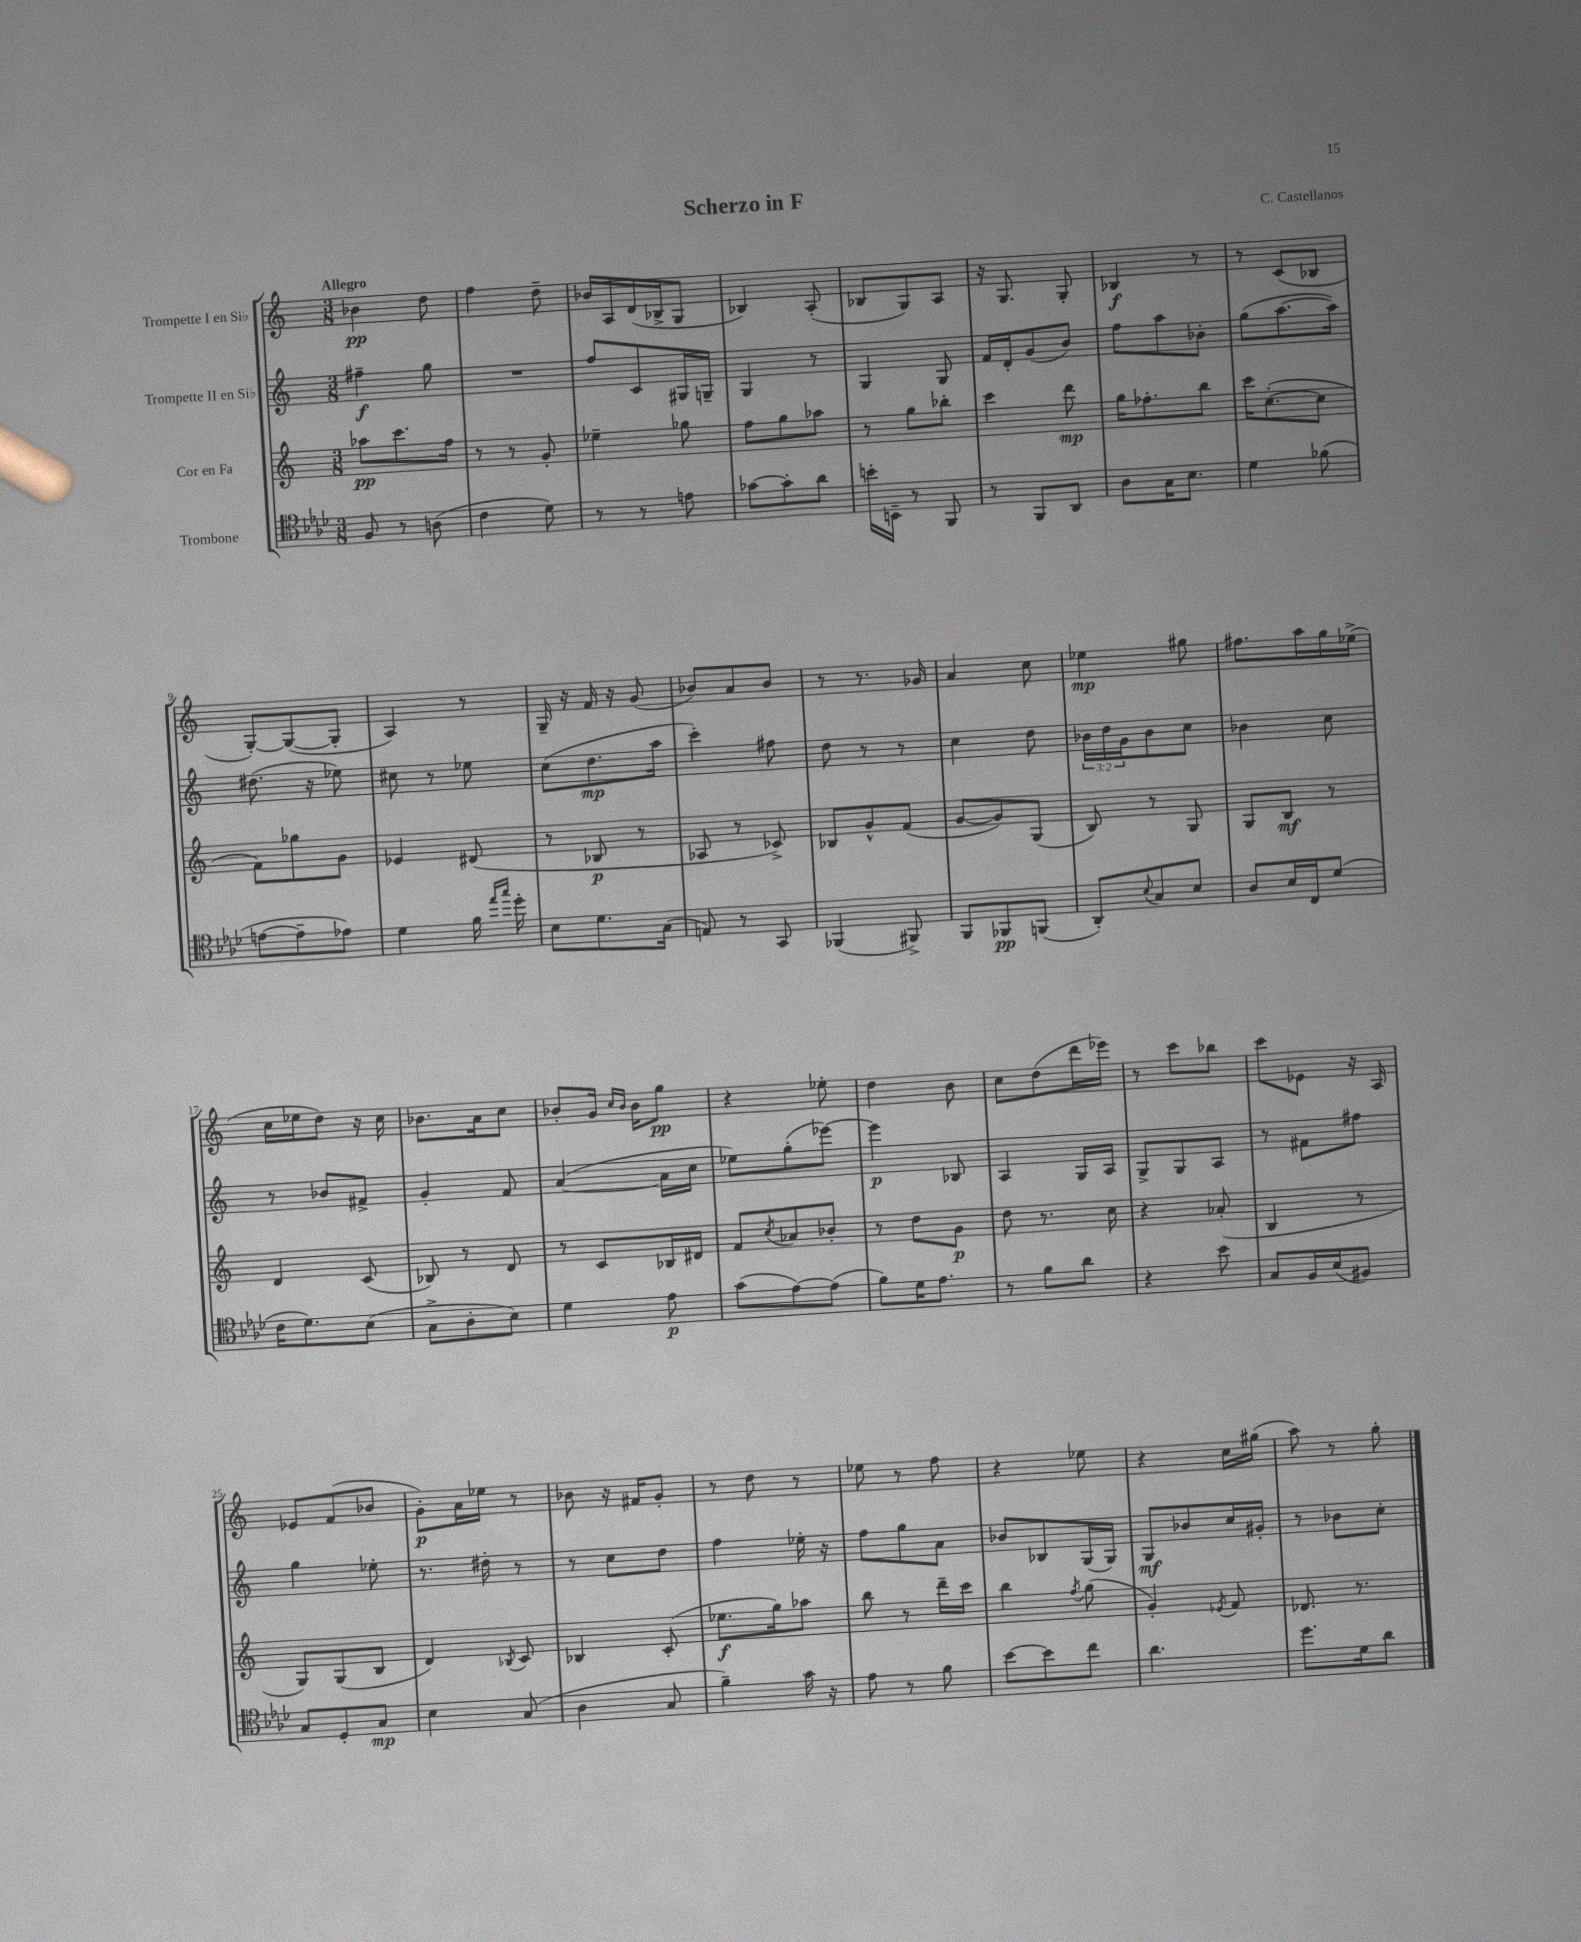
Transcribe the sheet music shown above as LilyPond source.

\header { title = "Scherzo in F" composer = "C. Castellanos" }
<<
\new StaffGroup <<
\new Staff = "s0" \with { instrumentName = "Trompette I en Sib" } {
    \clef treble \key c \major \numericTimeSignature \time 3/8 \tempo "Allegro"
    bes'4\pp d''8 |
    f''4 d''8-- |
    bes'16 a16 d'16( bes16-> g8 |
    bes4) a8-.( |
    bes8 g8) a8 |
    r16 g8. g8-. |
    bes4\f r8 |
    r8 c'8( bes8 |
    g8~-.) g8~( g8-. |
    a4) r8 |
    g16-- r16 f'16 r16 g'8( |
    bes'8) a'8 bes'8 |
    r8 r8. ges'16 |
    a'4 c''8 |
    ees''4\mp gis''8 |
    fis''8. a''16 g''16 ees''16->( |
    c''16 ees''16 d''8) r16 c''16 |
    bes'8. a'16 c''8 |
    bes'8-. g'16 \grace { c''16 bes'16 } bes'16 g''8\pp |
    r4 ees''8-. |
    d''4 b'8 |
    c''8 d''8( d'''16 ees'''16) |
    r8 c'''8 bes''8 |
    c'''8 ees'8 r16 a16 |
    ees'8 f'8( bes'8 |
    g'8-.\p) a'16 ees''16 r8 |
    bes'8 r16 fis'16 g'8-. |
    r8 d''8 r8 |
    ees''8 r8 f''8 |
    r4 ees''8 |
    r4 c''16 gis''16( |
    a''8) r8 g''8-. \bar "|." |
}
\new Staff = "s1" \with { instrumentName = "Trompette II en Sib" } {
    \clef treble \key c \major \numericTimeSignature \time 3/8 \override Staff.TupletNumber.text = #tuplet-number::calc-fraction-text
    fis''4--\f g''8 |
    R4. |
    f''8 c'8 gis16 g16-- |
    g4 r8 |
    g4 g8 |
    f'16 d'16-. g'8( b'8) |
    f''8 a''8 bes'8-. |
    g''8( a''8.~ a''16) |
    dis''8.( r16 ees''8) |
    cis''8 r8 ees''8 |
    c''8( d''8.\mp a''16 |
    c'''4-.) fis''8 |
    d''8 r8 r8 |
    c''4 d''8 |
    \tuplet 3/2 { bes'16 d''16 g'16 } bes'8 c''8 |
    bes'4 c''8 |
    r8 bes'8 fis'8-> |
    g'4-. f'8 |
    a'4~( a'16 c''16 |
    ees''8) g''8-.( ees'''8~) |
    ees'''4\p bes8 |
    a4 g16 a16 |
    g8-> g8 a8 |
    r8 fis'8 fis''8 |
    g''4 ees''8-. |
    r8. dis''16-. r8 |
    r8 c''8 d''8 |
    f''4 ees''16-. r16 |
    f''8 g''8 a'8 |
    bes'8 bes8 g16( g16) |
    g8\mf bes'8 c''16 gis'16-. |
    r8 bes'8 c''8-. \bar "|." |
}
\new Staff = "s2" \with { instrumentName = "Cor en Fa" } {
    \clef treble \key c \major \numericTimeSignature \time 3/8
    aes''8\pp c'''8. f''16 |
    r8 r8 g'8-. |
    ees''4-- ges''8 |
    f''8 g''8 aes''8 |
    r8 g''8 bes''8-. |
    c'''4 d'''8\mp |
    g''16 fes''8.-. b''8 |
    c'''16 c''8.~-.( c''8 |
    f'8) ges''8 g'8 |
    ees'4 dis'8( |
    r8 bes8\p r8 |
    aes8 r8 ces'8->) |
    bes8 g'8-^ f'8( |
    g'8~ g'8) g8( |
    b8) r8 g8 |
    g8 b8\mf r8 |
    d'4 c'8( |
    bes8) r8 d'8 |
    r8 c'8 bes16 dis'16 |
    f'8 \acciaccatura { c''8 } aes'8 bes'8-. |
    r8 d''8 g'8\p |
    d''8 r8. c''16 |
    r4 aes'8-.( |
    b4 r8 |
    g8) g8( b8 |
    d'4) \acciaccatura { bes8 } c'8 |
    bes4 c'8-.( |
    ees''8.\f g''16) aes''8 |
    b''8 r8 d'''16-- c'''16 |
    b''4 \acciaccatura { f''8 } g''8( |
    g'4-.) \acciaccatura { ees'8 } f'8 |
    des'8. r8. \bar "|." |
}
\new Staff = "s3" \with { instrumentName = "Trombone" } {
    \clef tenor \key aes \major \numericTimeSignature \time 3/8
    f8 r8 a8( |
    c'4 des'8) |
    r8 r8 e'8 |
    ges'8~ ges'8-. aes'8 |
    b'16-. b,16-- r8 f,8 |
    r8 f,8 aes,8 |
    aes8 g16 bes8. |
    des'4 fes'8( |
    e'8~ e'8-- ees'8) |
    des'4 f'16 \grace { ees''16 g''16 } des''16-. |
    bes8 des'8. g16( |
    e8) r8 g,8 |
    fes,4( fis,8->) |
    f,8 fes,8\pp f,8( |
    aes,8-.) \appoggiatura { bes8 } g8 bes8 |
    aes8 bes16 c16 des'8( |
    c'16 des'8.) bes8( |
    g8-> aes8-. bes8) |
    des'4 ees'8\p |
    g'8( ees'8~) ees'8( |
    f'8) des'16 ees'8. |
    r8 f'8 aes'8 |
    r4 bes'8 |
    g8 f16 bes16( fis8) |
    g8 des8-. g8\mp |
    bes4 g8( |
    aes4 g8 |
    f'4--) g'16 r16 |
    ees'8 r8 f'8 |
    bes'8~ bes'8 c''8 |
    aes'4. |
    des''8. des'16 aes'8 \bar "|." |
}
>>
>>
